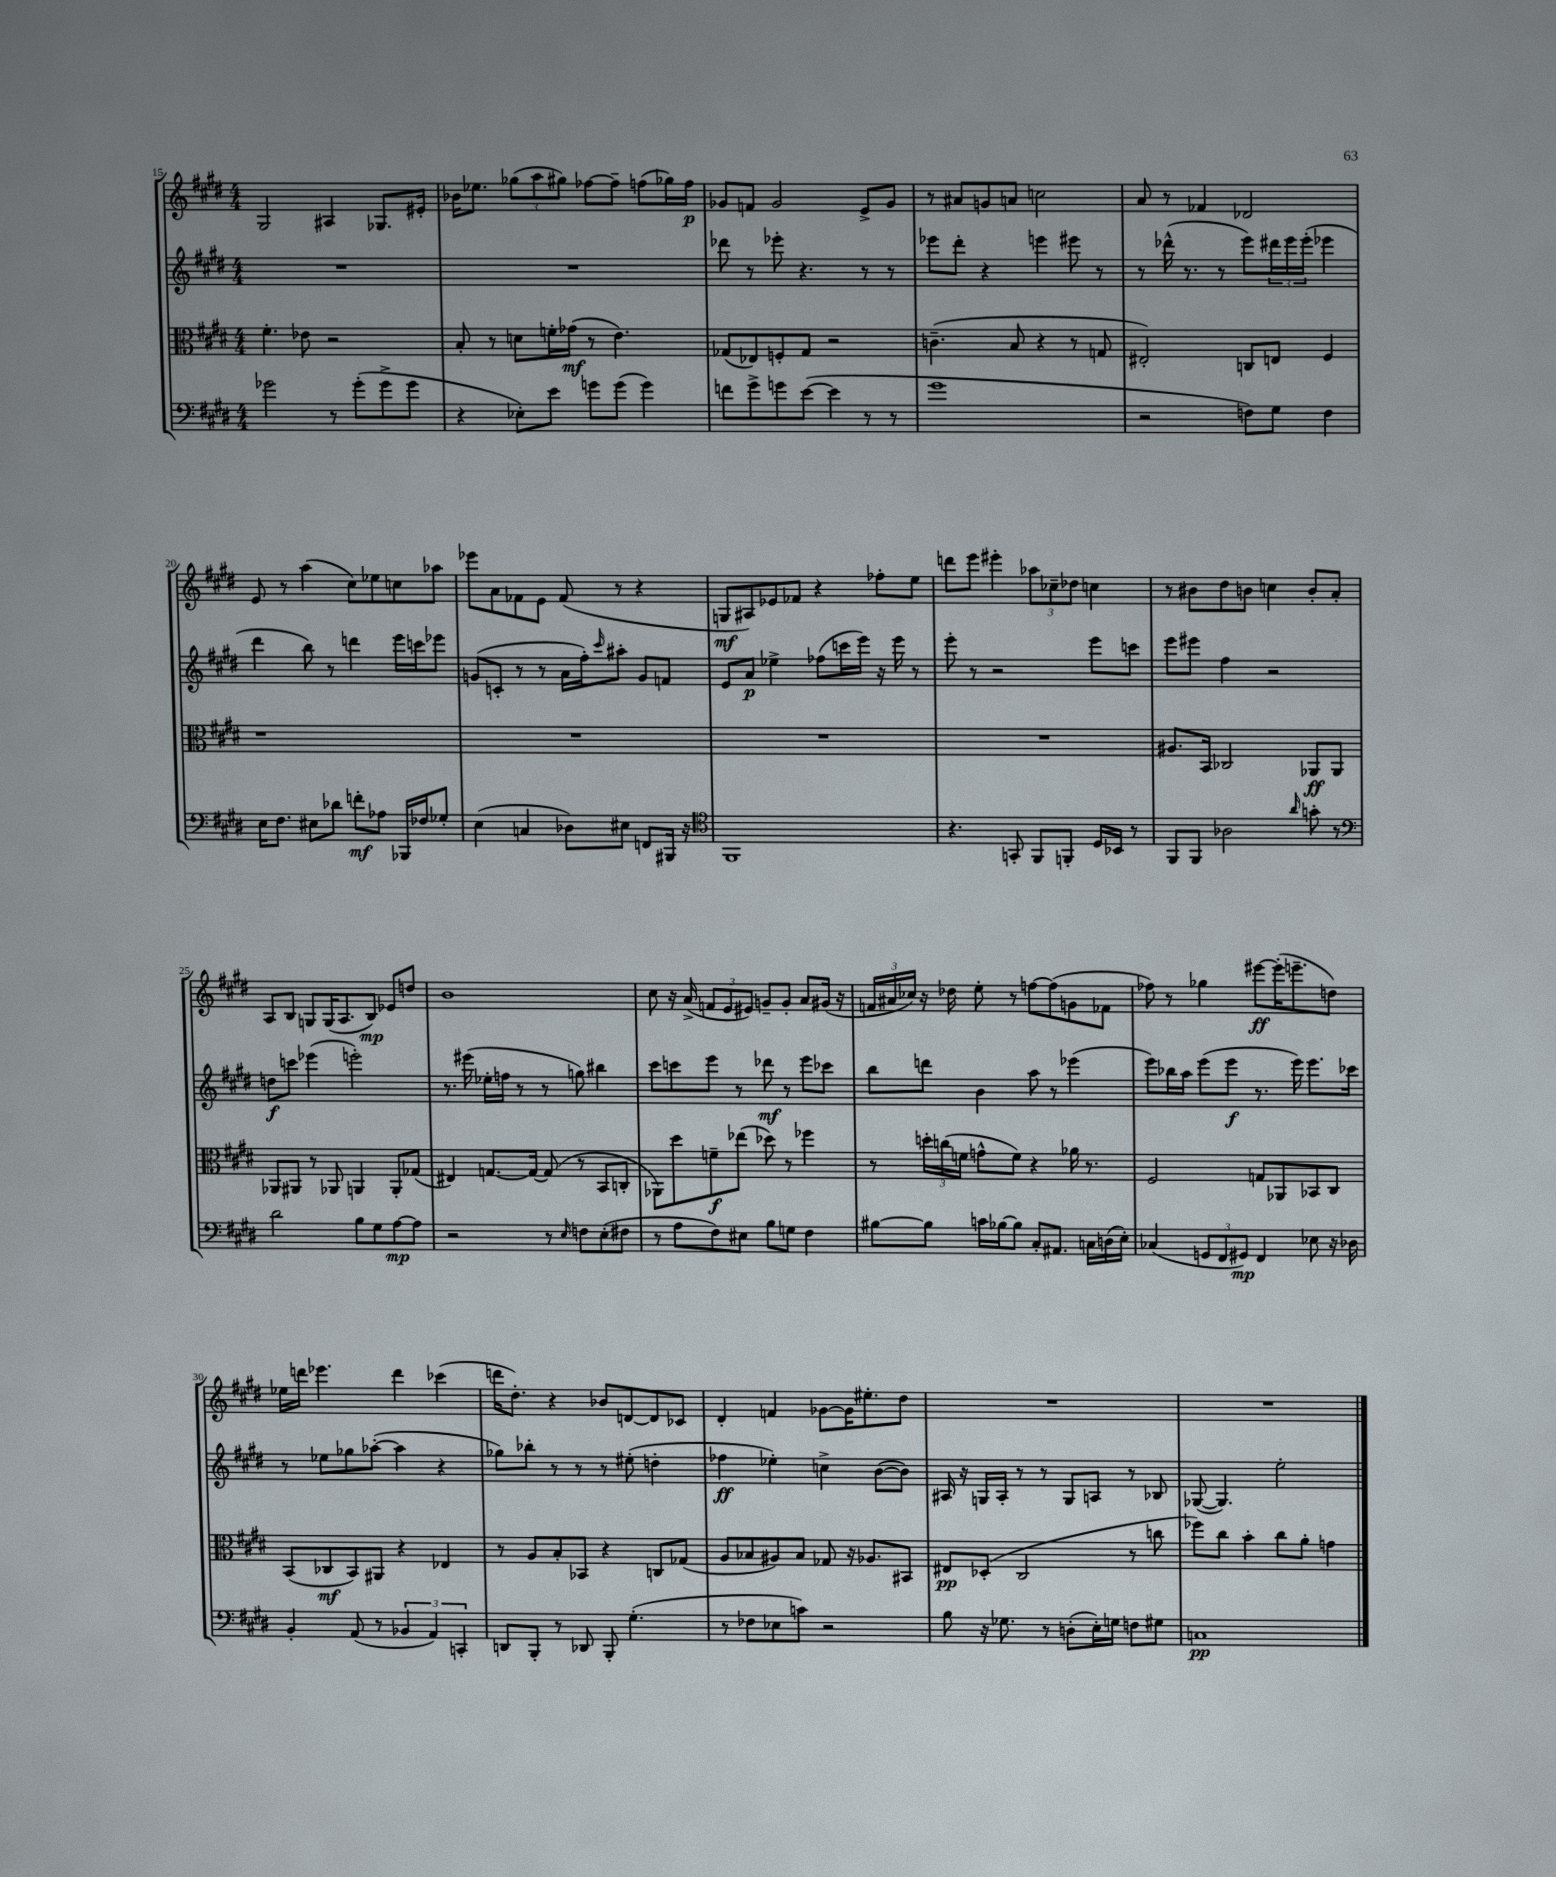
<<
\new StaffGroup <<
\new Staff = "s0" {
    \clef treble \key e \major \numericTimeSignature \time 4/4
    gis2 ais4 ges8. eis'16-. |
    bes'16 ees''8. \tuplet 3/2 { ges''8( a''8 gis''8) } fes''8~ fes''8-- f''8( ges''16) f''16\p |
    ges'8 f'8 ges'2 e'8-> ges'8 |
    r8 ais'8 g'8 a'8 c''2 |
    a'8 r8 fes'4 des'2 |
    e'8 r8 a''4( cis''8) ees''8 c''8 aes''8 |
    ees'''8 a'8 fes'8 e'8 fes'8( r8 r4 |
    g8\mf ais8) ees'8 fes'8 r4 fes''8-. e''8 |
    d'''8 e'''8 eis'''4-. \tuplet 3/2 { aes''8 ces''8-- des''8 } c''4 |
    r8 bis'8 dis''8 b'8 c''4 b'8-. a'8-. |
    a8 b8 g8 g16( a8. b8\mp) ees'8 d''8 |
    b'1 |
    cis''8 r16 a'16->( \tuplet 3/2 { f'8 e'8 eis'8) } g'8-- g'8-. a'8 gis'16( r16 |
    \tuplet 3/2 { f'16 ais'16 ces''16) } r16 des''16 e''8-. r8 f''8~ f''8( g'8 fes'8 |
    fes''8) r8 ges''4 eis'''8~\ff eis'''16-.( e'''8.-- d''8) |
    ees''16 d'''16 ees'''4. d'''4 ces'''4( |
    d'''16 dis''8.-.) r4 bes'8 d'8~ d'8 ces'8 |
    dis'4-. f'4 ges'8~ ges'16 eis''8.-. dis''8 |
    R1 |
    R1 \bar "|." |
}
\new Staff = "s1" {
    \clef treble \key e \major \numericTimeSignature \time 4/4
    R1 |
    R1 |
    des'''8 r8 ees'''8-. r4. r8 r8 |
    ees'''8 dis'''8-. r4 e'''4 eis'''8 r8 |
    r8 des'''16-^( r8. r8 e'''8) \tuplet 3/2 { dis'''16 e'''16 e'''16-.( } ees'''4 |
    dis'''4 b''8) r8 d'''4 e'''16 c'''16 ees'''8 |
    g'8( c'8-. r8 r8 a'16 fis''16-.) \grace { cis'''16 } ais''8-. g'8 f'8 |
    e'8 a'8\p ees''4-> fes''8( c'''16 e'''16) r16 e'''16 r8 |
    e'''8-. r8 r2 e'''8 c'''8 |
    e'''8 eis'''8 fis''4 r2 |
    d''8\f c'''8 ees'''4( e'''2-.) |
    r8. eis'''16( ees''16-. f''16 r8 r8 g''8) bis''4 |
    cis'''8 c'''8 e'''8 r8 des'''8\mf r8 e'''8 ces'''8 |
    b''8 d'''8 b'4 a''8 r8 ees'''4( |
    e'''8) bes''16 a''16 e'''8( e'''8\f r8. e'''16) e'''8. ces'''16 |
    r8 ees''8 ges''8 aes''8~-.( aes''4 r4 |
    ges''8) bes''8-. r8 r8 r8 eis''8-.( d''4-. |
    fes''4\ff ees''4-.) c''4-> b'8~( b'8) |
    ais16 r16 g16 ais16-. r8 r8 g8 a8 r8 bes8 |
    ges8~( ges4.) e''2-. \bar "|." |
}
\new Staff = "s2" {
    \clef alto \key e \major \numericTimeSignature \time 4/4
    fis'4.-. ees'8 r2 |
    b8-. r8 d'8 f'16-. ges'16\mf( r8 e'4.) |
    ges8( ees8) f8-. ges8 r2 |
    c'4.--( b8 r4 r8 g8 |
    eis2-.) c8 e8 fis4 |
    r1 |
    R1 |
    R1 |
    R1 |
    ais8. b,16 ces2 aes,8\ff aes,8 |
    aes,8 ais,8 r8 aes,8 a,4 a,8-. ges8( |
    eis4) g8.~ g16~ g8( r8 b,8 c8-. |
    aes,8) dis''8 f'8--\f ees''8( des''8) r8 fes''4 |
    r8 \tuplet 3/2 { d''16-. c''16( f'16 } g'8-^ f'8) r4 aes'16 r8. |
    fis2 g8 aes,8 bes,8 cis8 |
    b,8( ces8\mf b,8) ais,8 r4 ees4 |
    r8 a8 b8-. bes,8 r4 c8 ges8( |
    a8 bes8 ais8) bes8 ges8 r16 aes8. bis,8 |
    eis8\pp des8-.( cis2 r8 c''8 |
    fes''8) cis''8 b'4-. cis''8 a'8-. g'4 \bar "|." |
}
\new Staff = "s3" {
    \clef bass \key e \major \numericTimeSignature \time 4/4
    ges'2 r8 ges'8-.( ges'8-> ges'8 |
    r4 ees8-.) e'8 g'8 g'8( g'4) |
    f'8 gis'8-> g'8 e'8~( e'4 r8 r8 |
    gis'1 |
    r2 f8) gis8 f4 |
    e16 fis8. eis8 des'8 f'8-.\mf aes8 bes,,16 fes16 ges8-. |
    e4( c4 des8) eis8 f,8 bis,,16 r16 |
    \clef tenor fis,1 |
    r4. g,8-. fis,8 f,8-. dis16 bes,16 r8 |
    fis,8 fis,8 aes2 \grace { a'16 } g'8-. r8 |
    \clef bass dis'2 b8 gis8 a8~\mp a8 |
    r2 r8 \grace { e16 } f8 e8-.( fis8 |
    r8 a8 fis8) eis8 b8 g8 fis4 |
    bis8~ bis8 c'16 bes16~ bes8 cis8-. ais,8. c16 d16( e16-.) |
    ces4( \tuplet 3/2 { g,8 fis,8 gis,8\mp) } fis,4 ees8 r16 des16 |
    b,4-. a,8( r8 \tuplet 3/2 { bes,4 a,4) c,4-. } |
    d,8 b,,8-. r8 des,8 b,,8-. gis4.-.( |
    r8 fes8 ees8 c'8) r2 |
    b8 r16 ges8. r8 d8-.( e16-.) g16 f8 gis8 |
    c1\pp \bar "|." |
}
>>
>>
\layout { \context { \Score currentBarNumber = #15 } }
